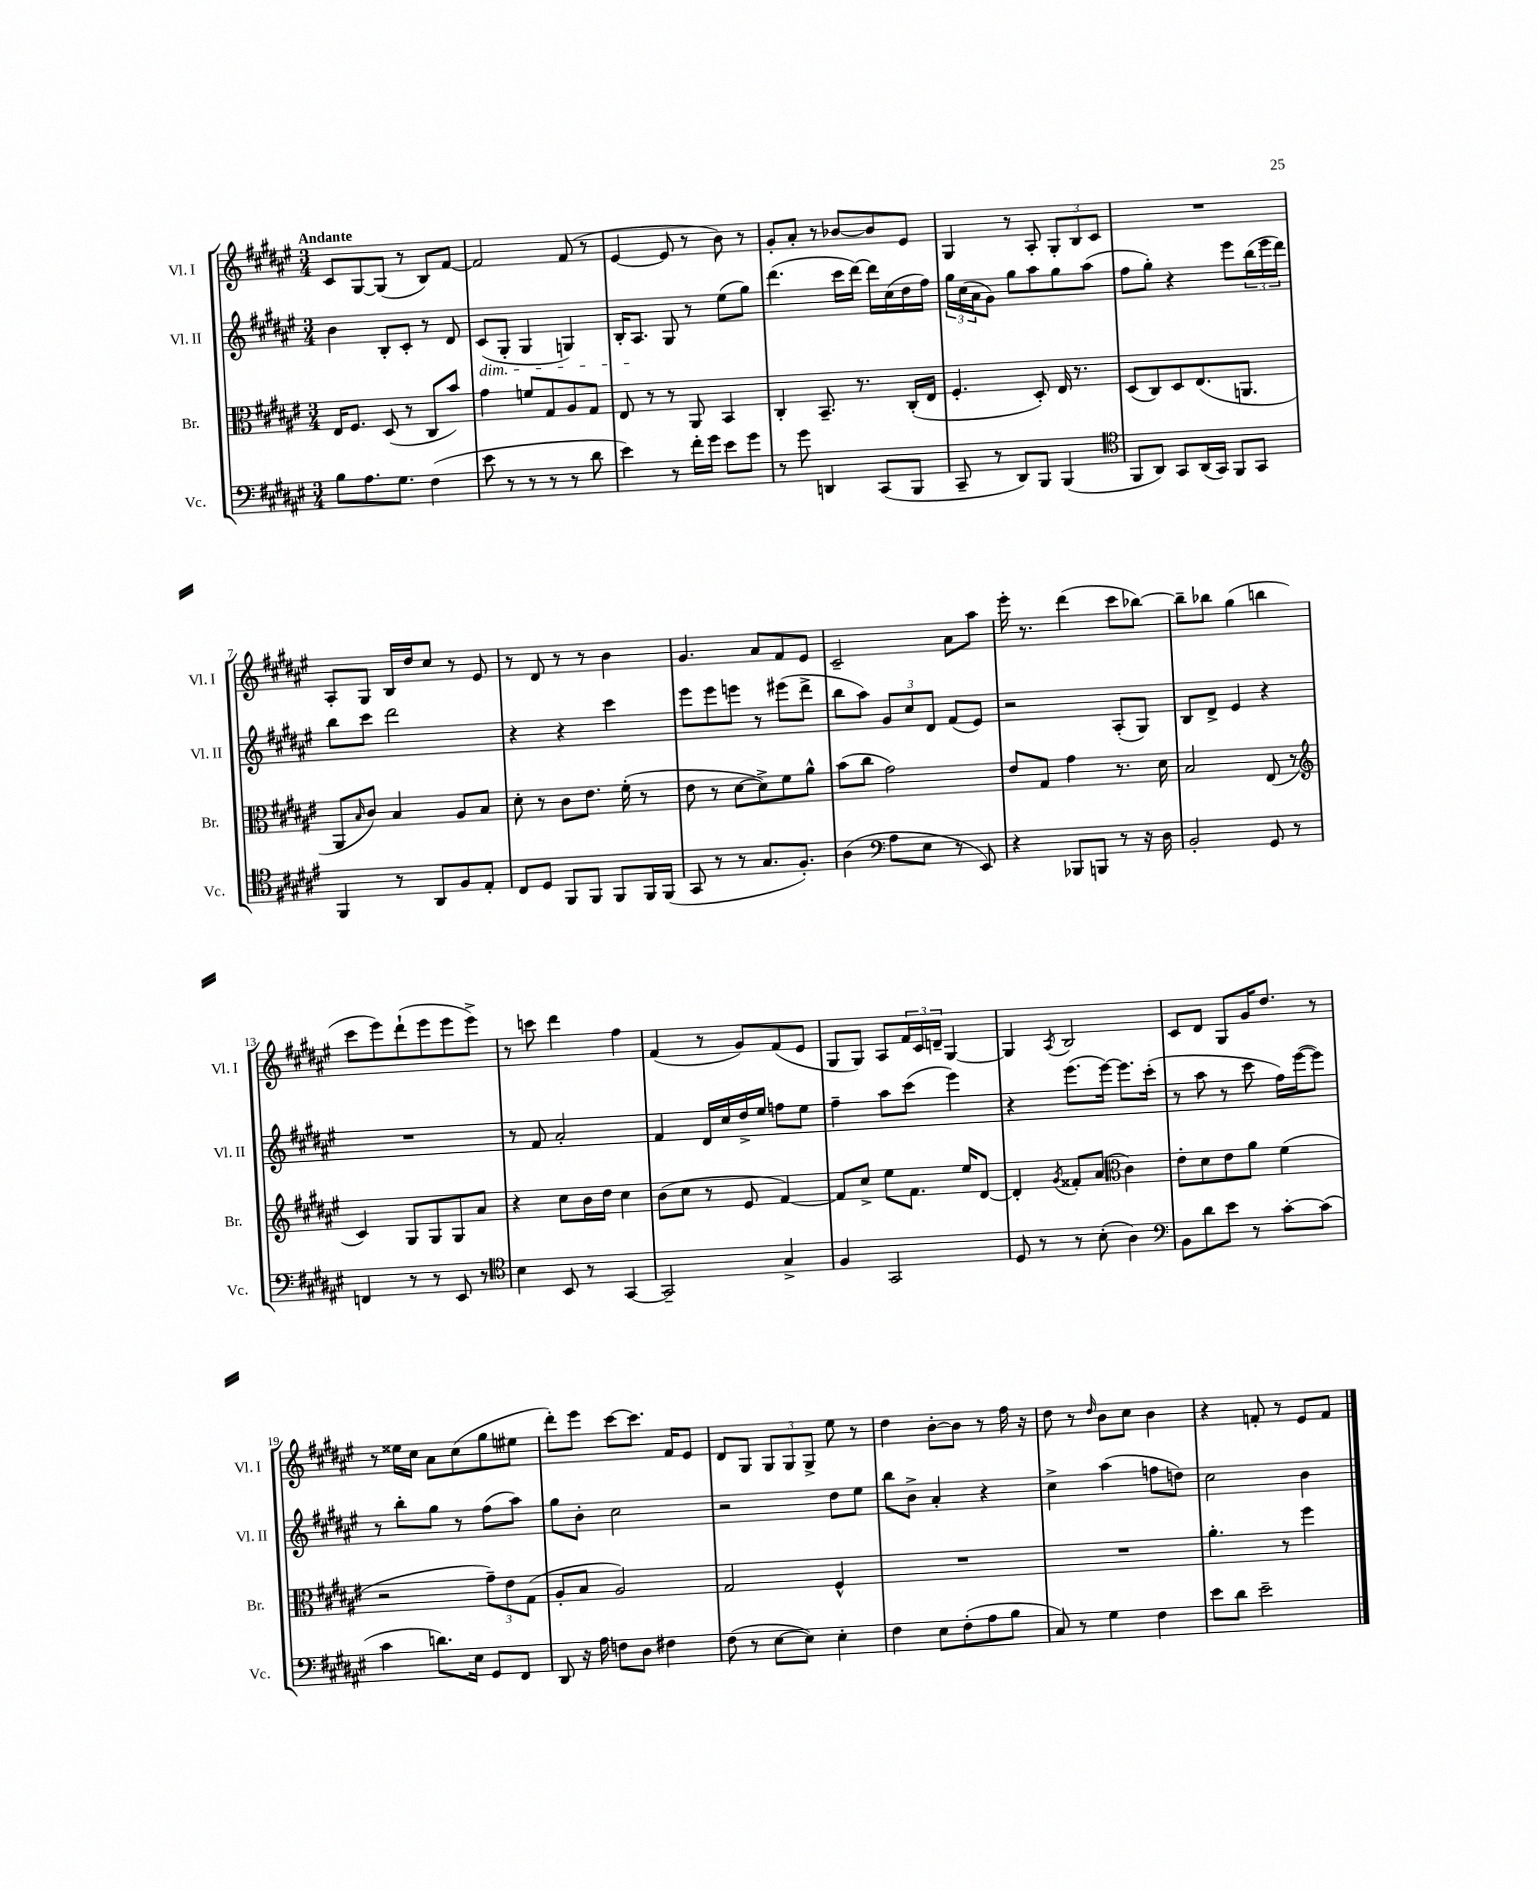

**kern	**kern	**kern	**kern
*staff4	*staff3	*staff2	*staff1
*clefF4	*clefC3	*clefG2	*clefG2
*k[f#c#g#d#a#e#]	*k[f#c#g#d#a#e#]	*k[f#c#g#d#a#e#]	*k[f#c#g#d#a#e#]
*M3/4	*M3/4	*M3/4	*M3/4
8B\L	16E#/LK	4b\	8c#/L
.	8.F#/J	.	.
8.A#\	.	.	[8G#/
.	(8D#/	8B'/L	(8G#/]J
8.G#\J	.	.	.
.	8r	8c#'/J	8r
(4F#\	8C#/L	8r	8B/L)
.	8b/J)	8d#/	[8f#/J
=	=	=	=
8e#\	4g#\	(8c#/L	2f#/]
8r	.	8G#'/J	.
8r	8f/L	4G#/	.
8r	8G#/	.	.
8r	8A#/	4G/)	(8f#/
8d#\	8G#/J	.	8r
=	=	=	=
4e#\)	8E#/	16B'/LK	[4e#/
.	.	8.A#/J	.
.	8r	.	.
8r	8r	8G#/	8e#/]
16f#'\LL	8AA#/	8r	8r
16g#\JJ	.	.	.
8e#\L	4BB/	(8ee#\L	8b\)
8g#\J	.	8gg#\J)	8r
=	=	=	=
8r	4C#'/	(4.ddd#\	8g#'/L
8g#\	.	.	8a#'/J
4DD/	8.BB~/	.	8r
.	.	16ccc#\LL	[8b-/L
.	8.r	[16ddd#\JJ)	.
(8CC#/L	.	16ddd#\]LL	8b-/]
.	.	(16cc#\	.
8BBB/J	(16C#'/LL	16dd#\	8e#/J
.	16E#/JJ	16ff#\JJ)	.
=	=	=	=
8CC#~/	4.F#'/	24gg#\LL	4G#/
.	.	(24cc#\	.
.	.	24a#\J	.
8r	.	8g#\J)	.
8DD#/L)	.	8gg#\L	8r
8BBB/J	8D#'/)	8aa#\	8A#'/
(4BBB/	16E#/	8gg#\	12G#'/L
.	8.r	.	.
.	.	.	12B/
.	.	(8aa#\J	.
.	.	.	12c#/J
=	=	=	=
*clefC4	*	*	*
8FF#/L	(8D#/L	8ff#\L	2.r
8AA#/J)	8C#/)	8gg#'\J)	.
8GG#/L	8D#/	4r	.
(16AA#/L	(8.E#/	.	.
16GG#/JJ)	.	.	.
8FF#/L	.	8eee#\L	.
.	8.AA/J	.	.
8GG#/J	.	(24bb\L	.
.	.	24eee#\	.
.	.	24ddd#\JJ)	.
=	=	=	=
4FF#/	8AA#/L	8bb\L	8A#'/L
.	16qqB/	.	.
.	8c#/J)	8ccc#\J	8G#/J
8r	4B/	2ddd#\	16B/LL
.	.	.	16dd#/J
8AA#/L	.	.	8cc#/J
8F#/	8A#/L	.	8r
8E#'/J	8B/J	.	8e#/
=	=	=	=
8C#/L	8d#'\	4r	8r
8D#/J	8r	.	8d#/
8FF#/L	8c#\L	4r	8r
8FF#/J	8.e#\J	.	8r
8FF#/L	.	4ccc#\	4b\
.	(16f#'\	.	.
16FF#/L	8r	.	.
(16FF#/JJ	.	.	.
=	=	=	=
8GG#/	8e#\	8eee#\L	4.g#/
8r	8r	8eee#\	.
8r	[8d#\L	8eee\J	.
8.G#/L	8d#^\])	8r	8a#/L
.	8f#\	(8eee#\L	8f#/
8.F#'/J)	.	.	.
.	8a#^^\J	8ddd#^\J	8e#/J
=	=	=	=
(4A#\	(8b\L	8bb\L	2c#~/
.	8cc#\J	8aa#\J)	.
*clefF4	*	*	*
8A#\L	2g#\)	12g#/L	.
.	.	12cc#/	.
8E#\J	.	.	.
.	.	12d#/J	.
8r	.	(8f#/L	8a#\L
8EE#/)	.	8e#/J)	8aa#\J
=	=	=	=
4r	8e#/L	2r	16eee#'\
.	.	.	8.r
.	8G#/J	.	.
8BBB-/L	4g#\	.	(4ddd#\
8BBB/J	.	.	.
8r	8.r	(8A#'/L	8ccc#\L
16r	.	8G#/J)	[8bb-\J)
16D#\	16d#\	.	.
=	=	=	=
2BB'/	2B/	8B/L	8bb-~\]L
.	.	8d#^/J	8bb-\J
.	.	4e#/	(4gg#\
8GG#/	(8E#/	4r	4bb\
8r	8r	.	.
=	=	=	=
*	*clefG2	*	*
4FF/	4c#/)	2.r	8ccc#\L
.	.	.	8eee#\)
8r	8G#/L	.	(8ddd#`\
8r	8G#/	.	8eee#\
8EE#/	8G#/	.	8eee#\
8r	8a#/J	.	8eee#^\J)
=	=	=	=
*clefC4	*	*	*
4B\	4r	8r	8r
.	.	8f#/	8ccc\
8BB/	8cc#\L	2a#'/	4ddd#\
8r	16b\L	.	.
.	16dd#\JJ	.	.
[4GG#/	4cc#\	.	4ff#\
=	=	=	=
2GG#~/]	(8b\L	4f#/	(4f#/
.	8cc#\J	.	.
.	8r	16d#/LL	8r
.	.	16cc#/	.
.	8e#/	16dd#^/	8g#/L)
.	.	16ee#/JJ	.
4G#^/	[4f#/)	8ff\L	(8f#/
.	.	8ee#\J	8e#/J
=	=	=	=
4F#/	8f#/]L	4ff#~\	8G#/L
.	8cc#^/J	.	8G#/J)
2GG#/	8ee#\L	8aa#\L	8A#/L
.	8.f#\J	(8ccc#\J	24f#/L
.	.	.	24c#/
.	.	.	24d~/JJ
.	.	4eee#\)	[4G#/
.	16ee#/LK	.	.
.	[8d#/J	.	.
=	=	=	=
8D#/	4d#'/]	4r	4G#/]
8r	.	.	.
.	8qg#/	.	8qA#/
8r	8f##'/L	(8.eee#\L	2B/
(8B'\	(8a#/J	.	.
.	.	[16eee#\Jk)	.
*	*clefC3	*	*
4A#\)	4c#\)	8.eee#\]L	.
.	.	(16ccc#'\Jk	.
=	=	=	=
*clefF4	*	*	*
8BB\L	8e#'\L	8r	8c#/L
8d#\	8d#\	8aa#\	8d#/J
8e#\J	8e#\	8r	8G#/L
8r	8a#\J	8ccc#\	16g#/K
.	.	.	8.dd#/J
[8c#'\L	(4f#\	16ff#\LL)	.
.	.	([16eee#\J	.
(8c#\]J	.	8eee#\]J)	8r
=	=	=	=
4c#\	2r	8r	8r
.	.	8bb'\L	16ee##\LL
.	.	.	16cc#\JJ
8.d\L)	.	8gg#\J	8a#\L
.	.	8r	(8cc#\
16E#\Jk	.	.	.
8GG#/L	12g#~\L)	(8ff#\L	8gg#\
.	12e#\	.	.
8FF#/J	.	8aa#\J)	8ee#\J
.	(12G#\J	.	.
=	=	=	=
8DD#/	8A#'/L	8gg#\L	8ddd#'\L)
16r	8B/J	8b'\J	8eee#\J
16A#\	.	.	.
8F\L	2A#/)	2cc#\	[8ccc#\L
8D#\J	.	.	8.ccc#\]J
4F#\	.	.	.
.	.	.	16f#/LK
.	.	.	8e#/J
=	=	=	=
(8F#\	2G#/	2r	8d#/L
8r	.	.	8G#/J
[8E#\L	.	.	12G#/L
.	.	.	12G#/
8E#\]J)	.	.	.
.	.	.	12G#^/J
4E#'\	4F#^^/	8dd#\L	8ee#\
.	.	8ee#\J	8r
=	=	=	=
4F#\	2.r	8bb\L	4dd#\
.	.	8b^\J	.
8E#\L	.	4a#'/	[8b'\L
(8F#'\	.	.	8b\]J
8A#\	.	4r	8r
8B\J	.	.	16ff#\
.	.	.	16r
=	=	=	=
8C#/)	2.r	4cc#^\	8dd#\
8r	.	.	8r
.	.	.	16qqdd#/
4G#\	.	(4aa#\	8b\L
.	.	.	8cc#\J
4F#\	.	8ff\L	4b\
.	.	8dd\J)	.
=	=	=	=
8e#\L	4.a#'\	2cc#\	4r
8d#\J	.	.	.
2e#~\	.	.	8f'/
.	8r	.	8r
.	4ff#\	4b\	8e#/L
.	.	.	8f/J
==	==	==	==
*-	*-	*-	*-
